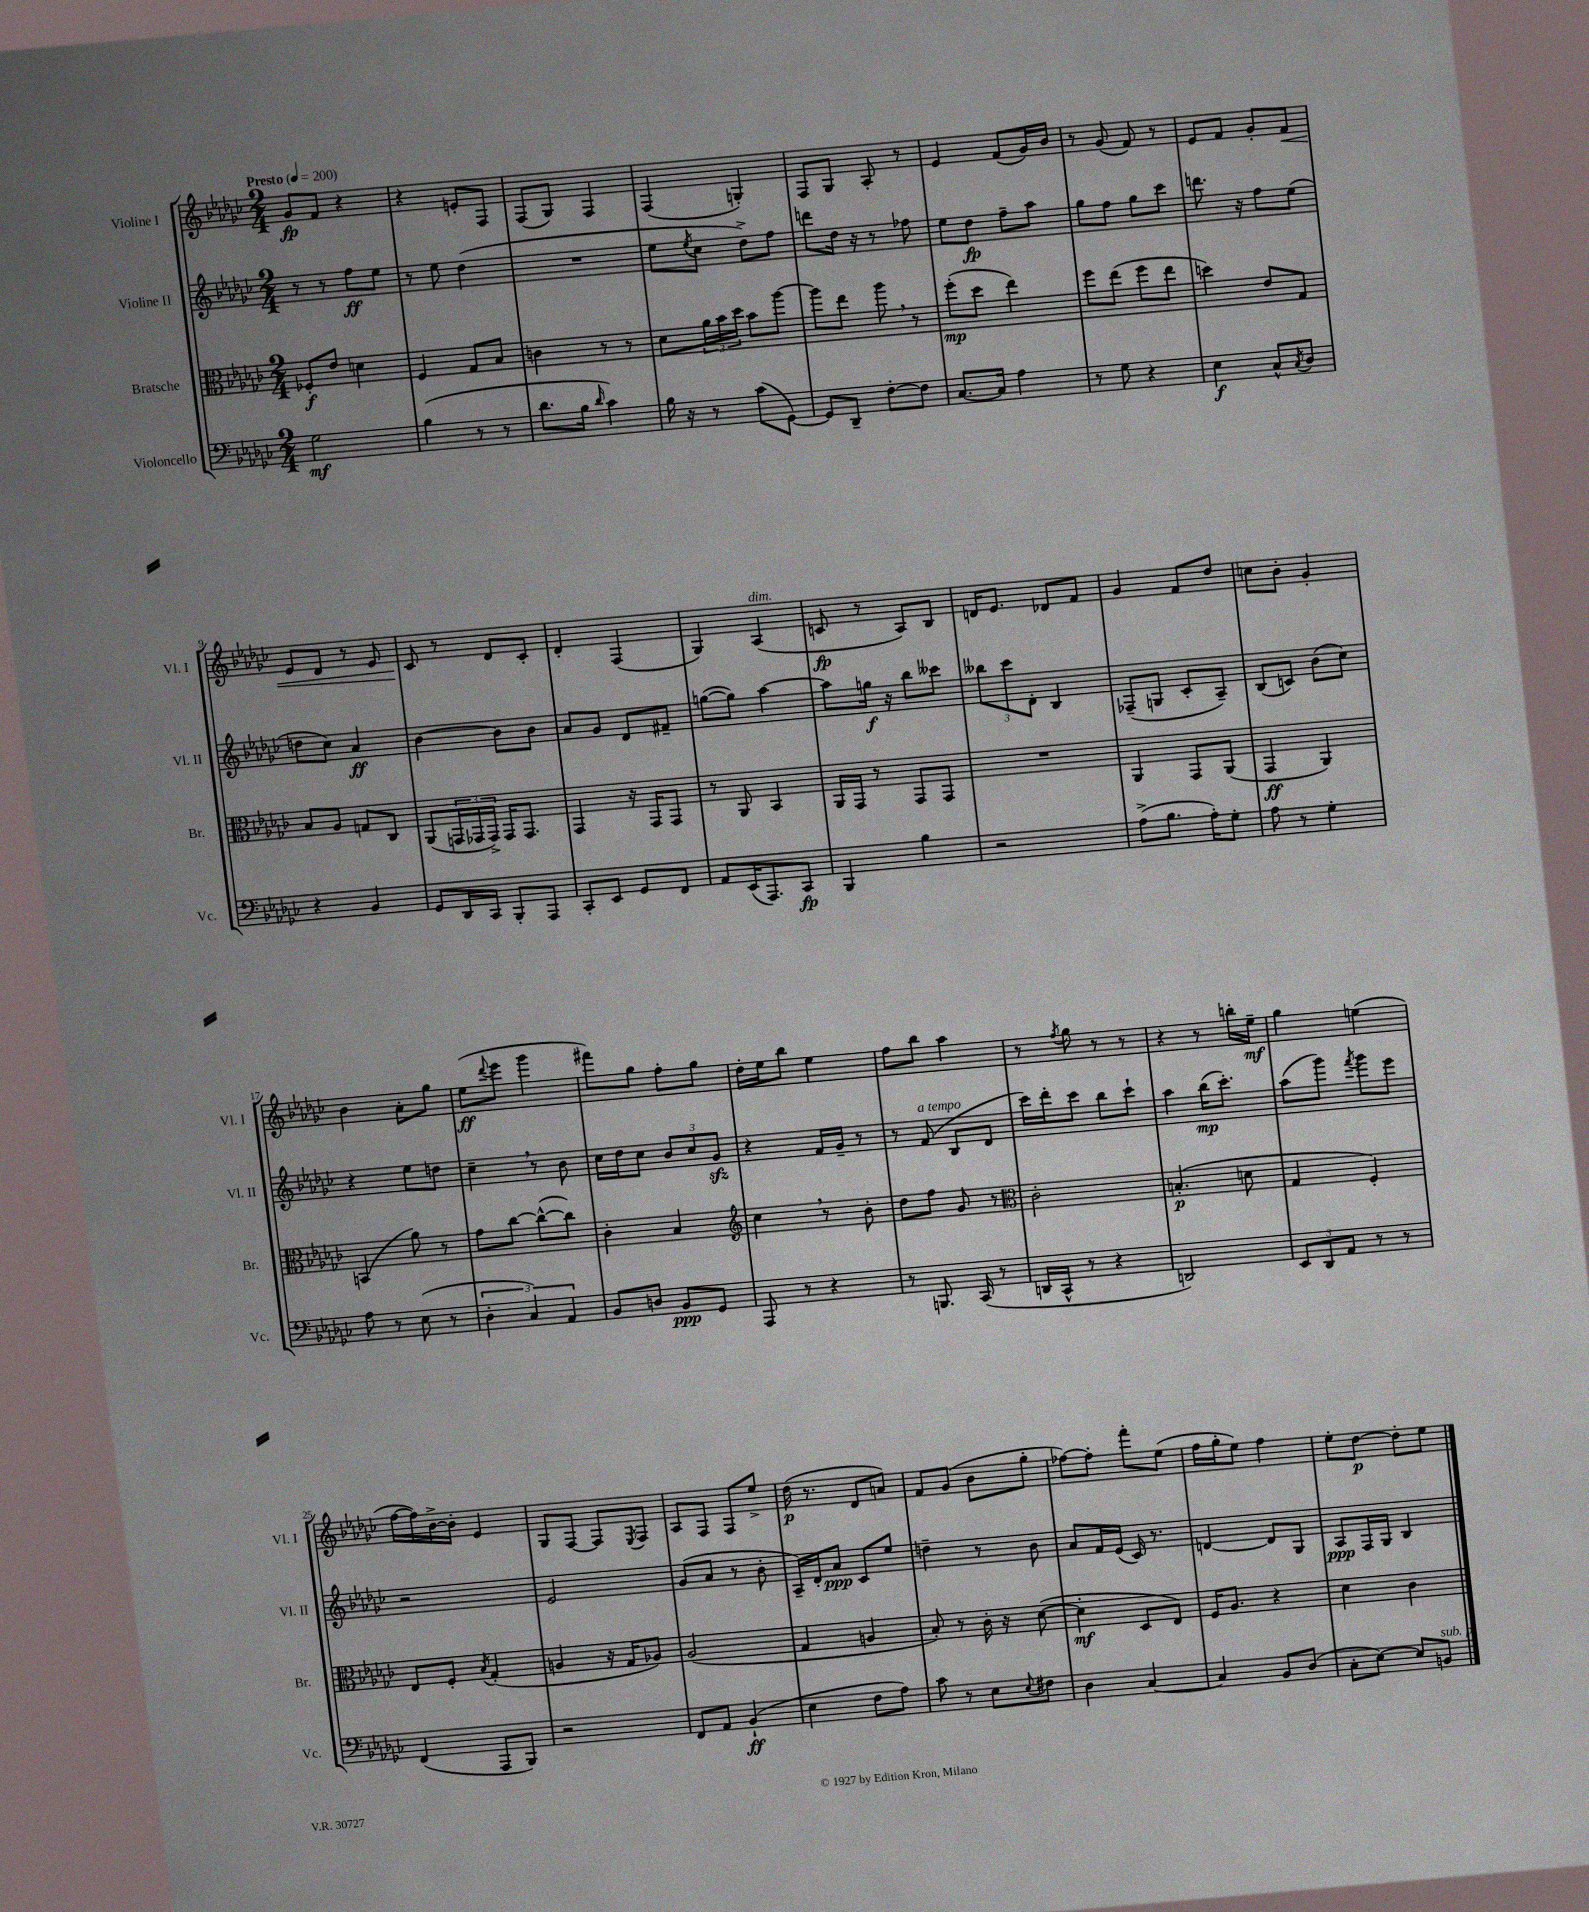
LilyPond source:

<<
\new StaffGroup <<
\new Staff = "s0" \with { instrumentName = "Violine I" shortInstrumentName = "Vl. I" } {
    \clef treble \key ges \major \numericTimeSignature \time 2/4 \tempo "Presto" 4 = 200
    ges'8\fp f'8 r4 |
    r4 e'8-. f8 |
    f8( ges8) f4 |
    f4( g4-.) |
    f8 ges8 aes8-. r8 |
    ees'4 f'8( ges'16) bes'16 |
    r8 ges'8( f'8) r8 |
    ees'8 f'8 ges'8-. f'8\< |
    ees'8 des'8 r8 ees'8 |
    ces'8\! r8 des'8 ces'8-. |
    des'4-. f4( |
    ges4) aes4^\markup { \italic "dim." }( |
    c'8\fp r8 aes8) bes8 |
    d'16 ees'8. des'8 f'8 |
    ges'4 f'8 des''8 |
    c''8 bes'8-. ges'4-. |
    bes'4 aes'8-. ges''8 |
    ees''8\ff( \appoggiatura { des'''8 } ees'''8 ges'''4 |
    fis'''8) ges''8 f''8-. ges''8 |
    des''16-. ees''16 bes''8 ees''4 |
    f''8 bes''8 aes''4 |
    r8 \acciaccatura { f''8 } ges''8 r8 r8 |
    r4 r8 b''16-. ees''16--\mf |
    ges''4 e''4( |
    f''16~ f''16) bes'16~-> bes'16-. ees'4 |
    ges8 f8~ f8 \acciaccatura { ees8 } f8 |
    aes8 f8 f8 ees''8-> |
    des''16\p( r8. des'8 a'8) |
    f'8 ges'8( bes'8 ges''8-. |
    fes''8~) fes''8-. f'''8-. ees''8( |
    f''16 ges''16-. ees''8) f''4 |
    ees''8-. des''8~\p des''8-. ees''8 \bar "|." |
}
\new Staff = "s1" \with { instrumentName = "Violine II" shortInstrumentName = "Vl. II" } {
    \clef treble \key ges \major \numericTimeSignature \time 2/4
    r8 r8 f''8\ff ees''8 |
    r8 ees''8 des''4( |
    R2 |
    ees''8 \acciaccatura { ees''8 } ces''8 des''8->) f''8 |
    d'''8 des''16 r16 r8 fes''8 |
    ees''8 des''8\fp f''8-- aes''8 |
    ges''8 f''8 ges''8 ces'''8 |
    d'''8. r16 f''8 ees''8( |
    d''8 ces''8) aes'4\ff |
    bes'4~ bes'8 bes'8 |
    aes'8 ges'8 des'8 fis'8-- |
    g''8~( g''8) aes''4~ |
    aes''8 g''16\f r16 bes''8 ceses'''8 |
    \tuplet 3/2 { beses''8 ces'''8 des'8-. } bes4 |
    fes8--( g8 ces'8-. aes8--) |
    bes8( c'8) bes'8( ces''8) |
    r4 ees''8 d''8 |
    ces''4-- \breathe r8 bes'8 |
    ces''16 des''16 ces''8 \tuplet 3/2 { bes'8 ces''8 ges'8\sfz } |
    r4 f'16 ges'16-- r8 |
    r8 f'8^\markup { \italic "a tempo" }( bes8 des'8 |
    ces'''16) des'''16-. ces'''8 bes''8 ces'''8-! |
    aes''4 bes''16\mp( ces'''8.-.) |
    aes''8( ges'''8) \acciaccatura { f'''8 } ges'''8 ees'''8 |
    r2 |
    ees'2 |
    ges'8( aes'8 r8 bes'8-. |
    aes16--) des'16-. aes'8\ppp ces'8 ees''8 |
    d''4-- r8 bes'8 |
    aes'8 f'16 ees'16( ces'16) r8. |
    d'4~ d'8 ges8 |
    aes8\ppp f16 ges16 bes4 \bar "|." |
}
\new Staff = "s2" \with { instrumentName = "Bratsche" shortInstrumentName = "Br." } {
    \clef alto \key ges \major \numericTimeSignature \time 2/4
    fes8-.\f ees'8 d'4 |
    f4 ges8 bes8 |
    c'4 r8 r8 |
    des'8 \tuplet 3/2 { aes'16 bes'16 des''16 } bes'8 aes''8~ |
    aes''8 ees''8 aes''8 \breathe r8 |
    f''8-.\mp( des''8 ees''4) |
    f''8 ees''8( f''8 ees''8 |
    d''4) ees'8 ges8 |
    bes8 aes8 g8 ces8 |
    aes,8( \tuplet 3/2 { g,16 ges,16 ges,16->) } ges,16 ges,8. |
    ges,4 r16 ges,16 ges,8 |
    r8 aes,8 bes,4 |
    aes,16 ges,16 r8 ges,8 ges,8 |
    R2 |
    aes,4 ges,8 aes,8( |
    ges,4\ff aes,4) |
    b,4( aes'8) r8 |
    ges'8 ces''8~ ces''8~-^( ces''8) |
    ces'4-. bes4 |
    \clef treble ces''4 \breathe r8 bes'8-. |
    des''8 f''8 ges'8 r8 |
    \clef alto ces'2-. |
    b4.-.\p( d'8 |
    ges4 f4-.) |
    ees8 f8-. \acciaccatura { bes8 } ges4-.( |
    a4 r16 ges16 aes8) |
    aes2( |
    ges4 a4 |
    bes8-.) r8 ces'16-. r16 des'8~( |
    des'4-.\mf des8 ees8) |
    f16 aes8. r4 |
    des'4 ces'4 \bar "|." |
}
\new Staff = "s3" \with { instrumentName = "Violoncello" shortInstrumentName = "Vc." } {
    \clef bass \key ges \major \numericTimeSignature \time 2/4
    ges2\mf |
    bes4( r8 r8 |
    des'8. bes16 \grace { des'16 } ces'4) |
    bes16 r16 r8 ces'8( ges,8~) |
    ges,8 des,8-- f8~-. f8 |
    ces8.~ ces16 aes4 |
    r8 ges8 r4 |
    ees4\f ces8-^ \acciaccatura { ces8 } des8 |
    r4 bes,4 |
    ges,8 des,16 ces,16 bes,,8-. aes,,8 |
    ces,8-. ees,8 ges,8 f,8 |
    aes,8 ees,16( aes,,8.) ces,8\fp |
    bes,,4 bes4 |
    r2 |
    aes8->( bes8. aes16-.) ges8-. |
    aes8 r8 ges4-. |
    aes8 r8 ees8( r8 |
    \tuplet 3/2 { des4-. ces4) aes,4 } |
    bes,8 d8 bes,8\ppp ges,8 |
    aes,,8 r8 r4 |
    r8 b,,8. ces,16( r8 |
    d,16 ces,16-^ r8 r4 |
    d,2) |
    \tuplet 3/2 { ees,8 des,8 aes,8 } r8 r8 |
    f,4( aes,,8 bes,,8) |
    r2 |
    f,8 aes,8 bes,4-!\ff( |
    ees4 f8 aes8) |
    ces'8 r8 ees8 \appoggiatura { ees8 } fis8 |
    des4 ces4~ |
    ces4 bes,8 des8( |
    ces8-. ees8~) ees8 b,8^\markup { \italic "sub. p" } \bar "|." |
}
>>
>>
